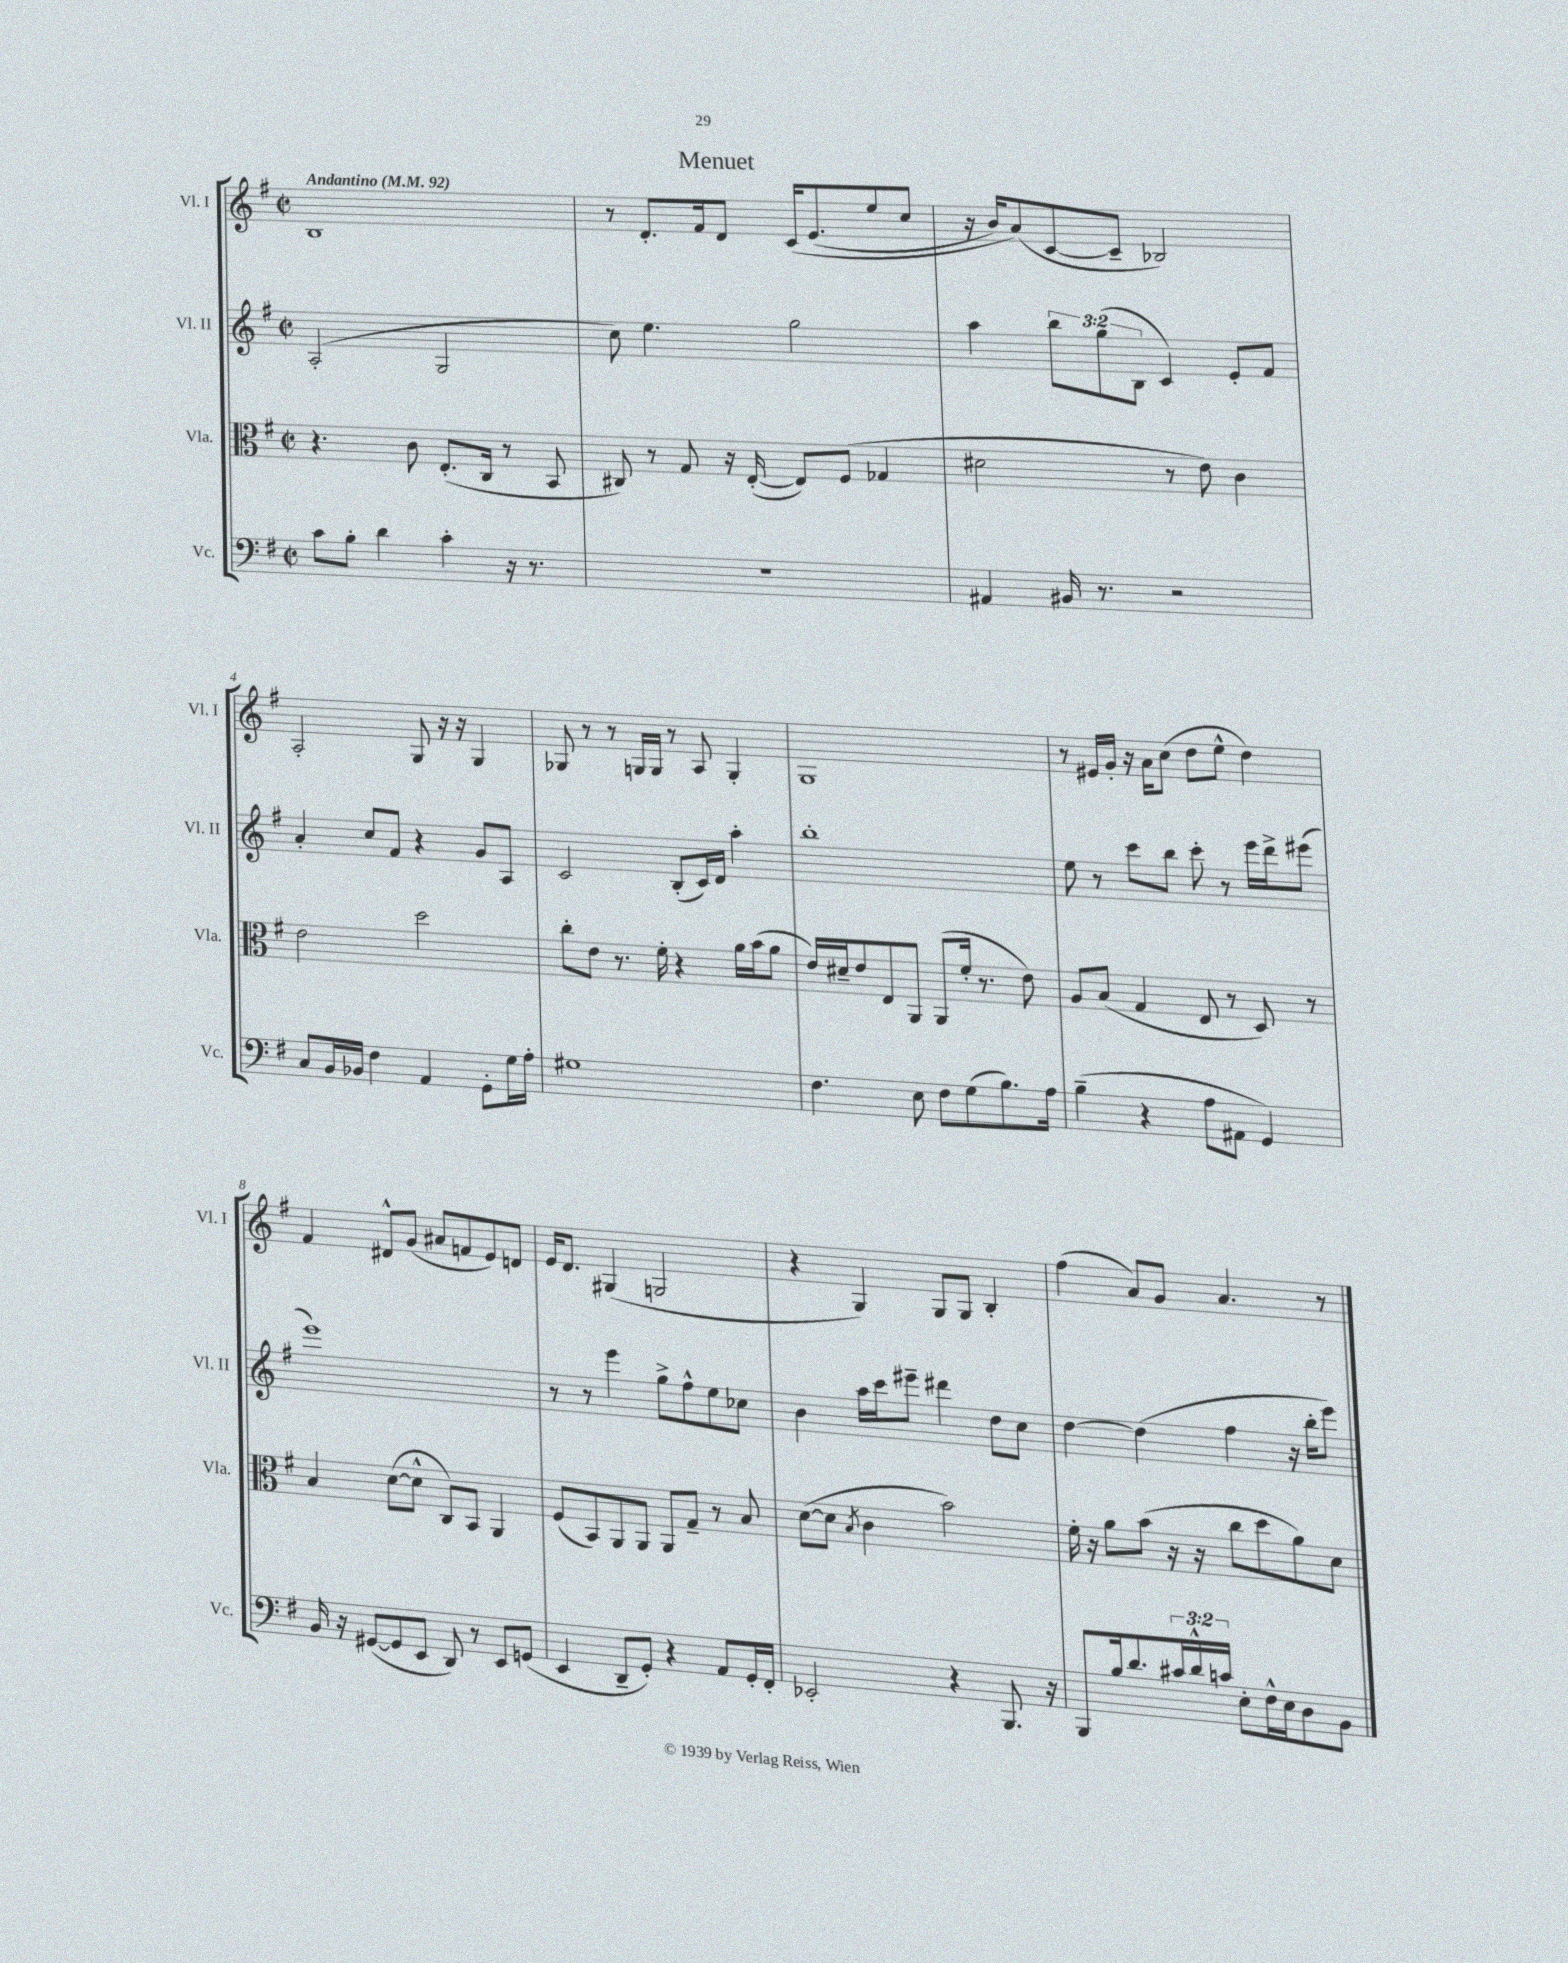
\header { title = "Menuet" }
<<
\new StaffGroup <<
\new Staff = "s0" \with { instrumentName = "Vl. I" shortInstrumentName = "Vl. I" } {
    \clef treble \key g \major \defaultTimeSignature \time 2/2 \tempo "Andantino" 4 = 92
    b1 |
    r8 d'8.-. fis'16 d'8 c'16\( e'8.( e''8 c''8 |
    r16 b'16) a'8(\) c'8~ c'8-- bes2) |
    a2-. g8 r16 r16 g4 |
    ges8 r8 r8 g16 g16 r8 a8 g4-. |
    g1 |
    r8 eis'16 g'16-. r16 a'16 c''8( d''8 e''8-^ d''4) |
    fis'4 dis'8-^ g'8( ais'8 f'8 e'8) d'8 |
    e'16 d'8. gis4( g2 |
    r4 g4) g8 g8 b4-. |
    fis''4( a'8) g'8 a'4. r8 \bar "|." |
}
\new Staff = "s1" \with { instrumentName = "Vl. II" shortInstrumentName = "Vl. II" } {
    \clef treble \key g \major \defaultTimeSignature \time 2/2 \override Staff.TupletNumber.text = #tuplet-number::calc-fraction-text
    a2-.( g2 |
    c''8) e''4. g''2 |
    a''4 \tuplet 3/2 { b''8 g''8( b8 } c'4) e'8-. fis'8 |
    a'4-. c''8 fis'8 r4 g'8 a8 |
    c'2 b8-.( c'16) d'16 a''4-. |
    b''1-. |
    e''8 r8 c'''8 b''8 c'''8-. r8 e'''16 d'''16-> eis'''8( |
    e'''1) |
    r8 r8 e'''4 g''8-> fis''8-^ e''8 ces''8 |
    b'4 a''16 c'''16 eis'''8-- dis'''4 d''8 c''8 |
    d''4~ d''4( fis''4 r16 b''16-. e'''8) \bar "|." |
}
\new Staff = "s2" \with { instrumentName = "Vla." shortInstrumentName = "Vla." } {
    \clef alto \key g \major \defaultTimeSignature \time 2/2
    r4. c'8 e8.-.( c16 r8 b,8 |
    cis8) r8 g8 r16 e16~-.( e8) fis8( ges4 |
    dis'2 r8 e'8) c'4 |
    e'2 d''2 |
    c''8-. e'8 r8. fis'16-. r4 a'16 b'16( a'8 |
    e'16) dis'16-- e'8 e8 a,8 a,8( fis'16-. r8. e'8) |
    a8 b8( g4 e8 r8 d8) r8 |
    b4 d'8~( d'8-^ c8) b,8 a,4 |
    fis8( b,8) a,8 a,8 a,8 g8-- r8 b8 |
    d'8~( d'8 \acciaccatura { b8 } c'4 b'2) |
    fis'16-. r16 a'8 b'8( r16 r16 c''8 d''8 a'8) d'8 \bar "|." |
}
\new Staff = "s3" \with { instrumentName = "Vc." shortInstrumentName = "Vc." } {
    \clef bass \key g \major \defaultTimeSignature \time 2/2 \override Staff.TupletNumber.text = #tuplet-number::calc-fraction-text
    c'8 b8-. d'4 c'4-. r16 r8. |
    R1 |
    ais,4 bis,16 r8. r2 |
    c8 b,16 bes,16 fis4 a,4 g,8-. g16 a16-. |
    gis1 |
    fis4. e8 fis8 g8( b8.) a16 |
    b4--( r4 a8 ais,8 g,4) |
    b,16 r16 gis,8~( gis,8 e,8 d,8) r8 e,8 g,8( |
    e,4 d,8-- g,8-.) r4 a,8 g,16-. fis,16-. |
    ees,2-. r4 b,,8. r16 |
    b,,8 b16 d'8. \tuplet 3/2 { cis'16 d'16-^ c'16 } e8-. fis16-^ e16 d8 b,8 \bar "|." |
}
>>
>>
